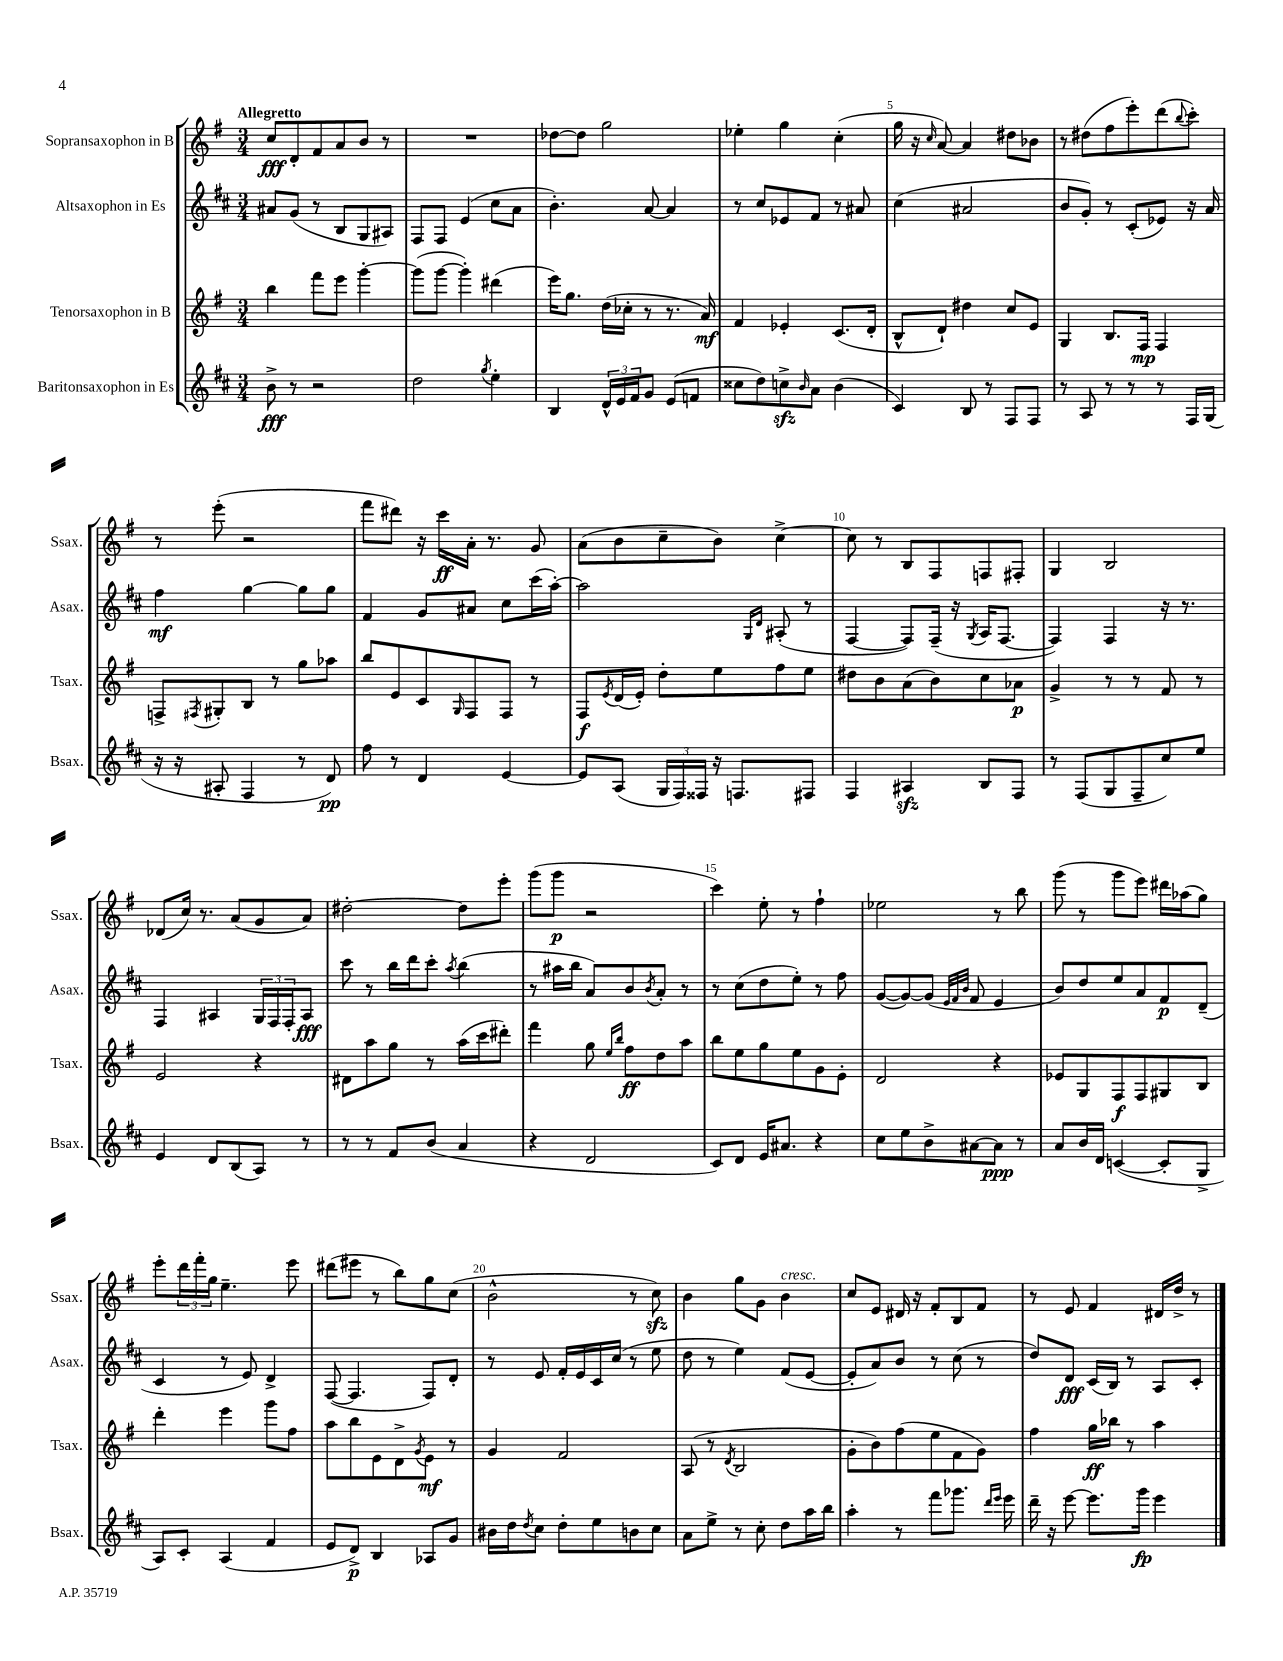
<<
\new StaffGroup <<
\new Staff = "s0" \with { instrumentName = "Sopransaxophon in B" shortInstrumentName = "Ssax." } {
    \clef treble \key g \major \numericTimeSignature \time 3/4 \tempo "Allegretto"
    c''8\fff d'8-. fis'8 a'8 b'8 r8 |
    R2. |
    des''8~ des''8 g''2 |
    ees''4-. g''4 c''4-.( |
    g''16 r16 \grace { c''16 } a'8~) a'4 dis''8 bes'8 |
    r8 dis''8( fis''8 e'''8-.) d'''8( \appoggiatura { b''8 } c'''8-.) |
    r8 e'''8-.( r2 |
    fis'''8 dis'''8) r16 c'''16\ff a'16-. r8. g'8 |
    a'8( b'8 c''8-- b'8) c''4~-> |
    c''8 r8 b8 fis8 f8 fis8-. |
    g4 b2 |
    des'8( c''16) r8. a'8( g'8 a'8) |
    dis''2~-. dis''8 e'''8-. |
    g'''8( g'''8\p r2 |
    c'''4) e''8-. r8 fis''4-! |
    ees''2 r8 b''8 |
    g'''8( r8 g'''8 e'''8) dis'''16 aes''16( g''8) |
    e'''8-. \tuplet 3/2 { d'''16 fis'''16-. g''16 } e''4.-- e'''8 |
    dis'''8( eis'''8 r8 b''8) g''8 c''8( |
    b'2-^ r8 c''8\sfz) |
    b'4 g''8 g'8 b'4^\markup { \italic "cresc." } |
    c''8 e'8 dis'16 r16 fis'8-. b8 fis'8 |
    r8 e'8 fis'4 dis'16 d''16-> r8 \bar "|." |
}
\new Staff = "s1" \with { instrumentName = "Altsaxophon in Es" shortInstrumentName = "Asax." } {
    \clef treble \key d \major \numericTimeSignature \time 3/4
    ais'8 g'8( r8 b8 g8 ais8) |
    fis8 fis8 e'4( cis''8 a'8 |
    b'4.-.) a'8~ a'4 |
    r8 cis''8 ees'8 fis'8 r8 ais'8 |
    cis''4( ais'2 |
    b'8 g'8-.) r8 cis'8-.( ees'8) r16 a'16 |
    fis''4\mf g''4~ g''8 g''8 |
    fis'4 g'8 ais'8 cis''8 cis'''16( a''16~-.) |
    a''2 \grace { g16 d'16 } ais8-.( r8 |
    fis4~ fis8) fis16--( r16 \acciaccatura { g8 } a16 fis8.~ |
    fis4) fis4 r16 r8. |
    fis4 ais4 \tuplet 3/2 { g16 fis16 fis16-. } ais8\fff |
    cis'''8 r8 b''16 d'''16 cis'''8-. \acciaccatura { a''8 } b''4( |
    r8 ais''16 b''16 a'8) b'8 \acciaccatura { b'8 } a'8-. r8 |
    r8 cis''8( d''8 e''8-.) r8 fis''8 |
    g'8~( g'8~) g'8( \grace { e'32 fis'32 b'32 } fis'8 e'4 |
    b'8) d''8 e''8 a'8 fis'8\p d'8--( |
    cis'4 r8 e'8) d'4-> |
    fis8~( fis4. fis8) d'8-. |
    r8 e'8 fis'16-. e'16 cis'16 cis''16( r8 e''8 |
    d''8 r8 e''4) fis'8( e'8~ |
    e'8-. a'8) b'8 r8 cis''8( r8 |
    d''8) d'8\fff cis'16( b16) r8 a8 cis'8-. \bar "|." |
}
\new Staff = "s2" \with { instrumentName = "Tenorsaxophon in B" shortInstrumentName = "Tsax." } {
    \clef treble \key g \major \numericTimeSignature \time 3/4
    b''4 fis'''8 e'''8 g'''4~-. |
    g'''8( g'''8~ g'''4-.) dis'''4( |
    e'''16) g''8. d''16( ces''16-. r8 r8. a'16\mf) |
    fis'4 ees'4-. c'8.( d'16-. |
    b8-^ d'8-!) dis''4 c''8 e'8 |
    g4 b8. fis16\mp fis4 |
    f8-> \acciaccatura { fis8 } gis8-. b8 r8 g''8 aes''8 |
    b''8 e'8 c'8 \grace { g16 } fis8 fis8 r8 |
    fis8\f \acciaccatura { e'8 } d'16( e'16-.) d''8-. e''8 fis''8 e''8 |
    dis''8 b'8 a'8( b'8) c''8 aes'8\p |
    g'4-> r8 r8 fis'8 r8 |
    e'2 r4 |
    dis'8 a''8 g''8 r8 a''16( c'''16 dis'''8-.) |
    fis'''4 g''8 \grace { e''16 b''16 } fis''8\ff d''8 a''8 |
    b''8 e''8 g''8 e''8 g'8 e'8-. |
    d'2 r4 |
    ees'8 g8 fis8\f fis8 gis8 b8 |
    d'''4-. e'''4 g'''8 fis''8 |
    a''8 b''8 e'8 d'8-> \acciaccatura { g'8 } e'8\mf r8 |
    g'4 fis'2 |
    a8( r8 \acciaccatura { d'8 } b2 |
    g'8-. b'8) fis''8( e''8 fis'8 g'8) |
    fis''4 g''16\ff bes''16 r8 a''4 \bar "|." |
}
\new Staff = "s3" \with { instrumentName = "Baritonsaxophon in Es" shortInstrumentName = "Bsax." } {
    \clef treble \key d \major \numericTimeSignature \time 3/4
    b'8->\fff r8 r2 |
    d''2 \acciaccatura { g''8 } e''4-. |
    b4 \tuplet 3/2 { d'16-^ e'16 fis'16 } g'8 e'8( f'8 |
    cisis''8 d''8) c''8->\sfz \grace { b'16 } a'8 b'4( |
    cis'4) b8 r8 fis8 fis8 |
    r8 a8 r8 r8 r8 fis16 g16( |
    r16 r16 ais8-. fis4 r8 d'8\pp) |
    fis''8 r8 d'4 e'4~ |
    e'8 a8( \tuplet 3/2 { g16 fis16) fisis16 } r16 f8. fis8 |
    fis4 ais4\sfz b8 fis8 |
    r8 fis8( g8 fis8-- cis''8) e''8 |
    e'4 d'8 b8( a8) r8 |
    r8 r8 fis'8 b'8( a'4 |
    r4 d'2 |
    cis'8) d'8 e'16 ais'8. r4 |
    cis''8 e''8 b'8-> ais'8~ ais'8\ppp r8 |
    a'8 b'16 d'16 c'4~( c'8-. g8-> |
    a8) cis'8-. a4( fis'4 |
    e'8 d'8->\p) b4 aes8 g'8 |
    bis'16 d''16 \acciaccatura { d''8 } cis''8 d''8-. e''8 b'8 cis''8 |
    a'8 e''8-> r8 cis''8-. d''8 a''16 b''16 |
    a''4-. r8 fis'''8 ges'''8. \grace { d'''16 e'''16 } e'''16 |
    d'''16-- r16 e'''8~ e'''8. g'''16\fp e'''4 \bar "|." |
}
>>
>>
\layout { \context { \Score \override BarNumber.break-visibility = ##(#f #t #t) barNumberVisibility = #(every-nth-bar-number-visible 5) } }
